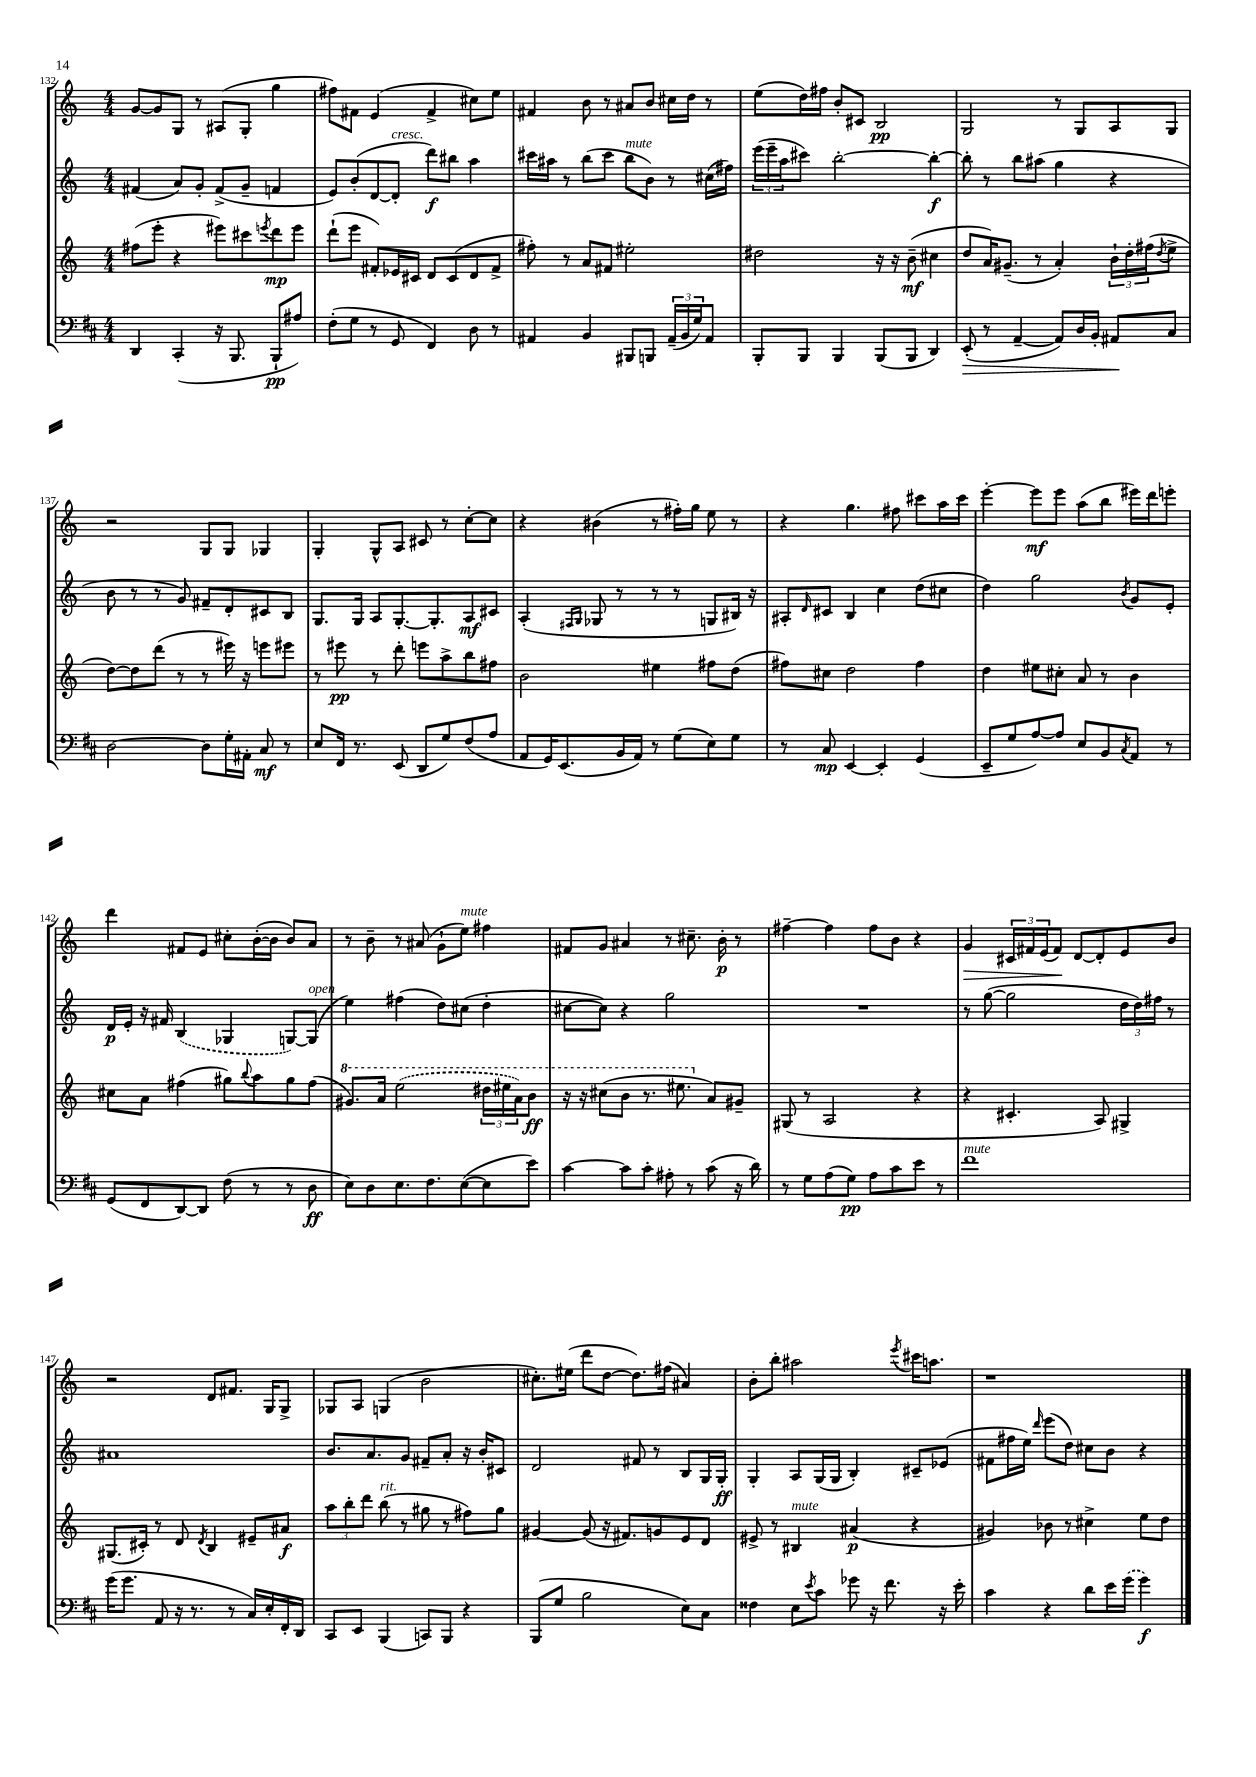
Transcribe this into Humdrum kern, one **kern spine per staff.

**kern	**kern	**kern	**kern
*staff4	*staff3	*staff2	*staff1
*clefF4	*clefG2	*clefG2	*clefG2
*k[f#c#]	*k[]	*k[]	*k[]
*M4/4	*M4/4	*M4/4	*M4/4
4DD/	(8ff#\L	(4f#/	[8g/L
.	8eee'\J	.	8g/]
(4CC#'/	4r	8a/L)	8G/J
.	.	8g'/J	8r
16r	8eee#\L)	(8f#^/L	(8A#/L
8.BBB/	.	.	.
.	8ccc#\	8g~/J	8G'/J
.	8qeee/	.	.
8BBB`/L	8ddd\	4f/	4gg\
8A#/J)	8eee\J	.	.
=	=	=	=
(8F#'\L	(8ddd`\L	8e/L)	8ff#\L)
8G\J	8eee\J	(8b'/	8f#\J
8r	8f#'/L)	[8d/	(4e/
8GG/	16e-/L	8d'/]J	.
.	16c#/JJ	.	.
4FF#/)	8d/L	8ddd\L)	4f#^/
.	(8c#/	8bb#\J	.
8D\	8d/	4aa\	8cc#\L)
8r	8f#^/J	.	8ee\J
=	=	=	=
4AA#/	8ff#'\)	16ccc#\LL	4f#/
.	.	16aa#\JJ	.
.	8r	8r	.
4BB/	8a/L	(8bb\L	8b\
.	8f#/J	8ccc#\J	8r
8BBB#/L	2ee#'\	8bb\L	8a#/L
8BBB/J	.	8b\J)	8b/J
(24AA#~/LL	.	8r	16cc#\LL
24BB/	.	.	.
.	.	.	16dd\JJ
24G/J)	.	.	.
8AA#/J	.	(16cc#\LL	8r
.	.	16ff#\JJ)	.
=	=	=	=
8BBB'/L	2dd#\	(24eee\LL	(8ee\L
.	.	24eee~\	.
.	.	24aa\J	.
8BBB/J	.	8ccc#\J)	16dd\L)
.	.	.	16ff#\JJ
4BBB/	.	[2bb'\	8b'/L
.	.	.	8c#/J
(8BBB/L	16r	.	2B/
.	16r	.	.
8BBB/J	(8b~\	.	.
4DD/)	4cc#\	4bb'\_	.
=	=	=	=
(8EE'/	8dd/L	8bb'\]	2G/
8r	16a/K)	8r	.
.	(8.g#~/J	.	.
[4AA~/	.	8bb\L	.
.	8r	(8aa#\J	.
8AA/]L)	4a'/)	4gg\	8r
16D/L	.	.	8G/L
16BB'/JJ	.	.	.
8AA#/L	24b`\LL	4r	8A/
.	24dd'\	.	.
.	(24ff#\J	.	.
.	8qdd/	.	.
8C#/J	8ee^\J	.	8G/J
=	=	=	=
[2D\	[8dd\L)	8b\	2r
.	8dd\]	8r	.
.	(8ddd\J	8r	.
.	8r	8g/)	.
8D\]L	8r	8f#~/L	8G/L
16G'\L	16eee#\)	8d'/	8G/J
16AA#'\JJ	16r	.	.
8C#/	8eee\L	8c#/	4G-/
8r	8eee#\J	8B/J	.
=	=	=	=
8E/L	8r	8.G/L	4G'/
16FF#/Jk	8eee#\	.	.
8.r	.	16G/Jk	.
.	8r	8A/L	8G^^/L
(8EE/	8ddd'\	[8.G'/	8A/J
8DD/L	8eee\L	.	8c#/
.	.	8.G'/]	.
8G/)	8aa^\	.	8r
(8F#/	8bb\	8A/	[8cc'\L
8A/J	8ff#\J	8c#/J	8cc\]J
=	=	=	=
8AA/L	2b\	(4A'/	4r
16GG/K)	.	.	.
(8.EE/	.	.	.
.	.	16qqF#/LL	.
.	.	16qqG/JJ	.
.	.	8G-/	(4b#\
16BB/L	.	8r	.
16AA/JJ)	.	.	.
8r	4ee#\	8r	8r
(8G\L	.	8r	16ff#'\LL)
.	.	.	16gg\JJ
8E\)	8ff#\L	8G/L	8ee\
8G\J	(8dd\J	16B#/Jk)	8r
.	.	16r	.
=	=	=	=
8r	8ff#\L)	8A#'/L	4r
.	.	16qqd/	.
8C#/	8cc#\J	8c#/J	.
[4EE/	2dd\	4B/	4.gg\
4EE'/]	.	4cc\	.
.	.	.	8ff#\
(4GG/	4ff#\	(8dd\L	8ccc#\L
.	.	8cc#\J	16aa\L
.	.	.	16ccc#\JJ
=	=	=	=
8EE~/L	4dd\	4dd\)	[4eee'\
8G/	.	.	.
[8A/)	8ee#\L	2gg\	8eee\]L
8A/]J	8cc#'\J	.	8eee\J
8E/L	8a/	.	(8aa\L
8BB/	8r	.	8bb\J
8qC#/	.	8qb/	.
8AA/J	4b\	8g/L	16eee#\LL)
.	.	.	16ddd\J
8r	.	8e'/J	8eee'\J
=	=	=	=
(8GG/L	8cc#\L	16d/LL	4ddd\
.	.	16e'/JJ	.
8FF#/	8a\J	16r	.
.	.	16f#/	.
[8DD/)	(4ff#\	(4B/	8f#/L
8DD/]J	.	.	8e/J
(8F#\	8gg#\L)	4G-/	8cc#'\L
.	8qqbb/	.	.
8r	8aa\	.	([16b'\L
.	.	.	16b\]JJ
8r	8gg#\	[8G/L)	8b/L)
8D\	(8ff#\J	(8G/]J	8a/J
=	=	=	=
8E\L)	8.gg#/L)	4ee\)	8r
8D\	.	.	8b~\
.	16aa/Jk	.	.
8.E\	(2eee\	(4ff#\	8r
.	.	.	(8a#/
8.F#\	.	.	.
.	.	8dd\L)	8g`\L
([8E\	.	(8cc#\J	8ee\J)
8E\]	24ddd#\LL	4dd'\	4ff#\
.	24eee#\	.	.
.	24aa\J)	.	.
8e\J)	8bb\J	.	.
=	=	=	=
[4c#\	16r	[8cc#\L	8f#/L
.	16r	.	.
.	(8ccc#\L	8cc#\]J)	8g/J
8c#\]L	8bb\J	4r	4a#/
8c#'\J	8.r	.	.
8A#'\	.	2gg\	8r
.	8.eee#\	.	.
8r	.	.	8.cc#~\
(8c#\	8a/L)	.	.
.	.	.	16b'\
16r	8g#~/J	.	8r
16d\)	.	.	.
=	=	=	=
8r	(8G#/	1r	[4ff#~\
8G\L	8r	.	.
(8A\	2A/	.	4ff#\]
8G\J)	.	.	.
8A\L	.	.	8ff#\L
8c#\	.	.	8b\J
8e\J	4r	.	4r
8r	.	.	.
=	=	=	=
1f#	4r	8r	4g/
.	.	([8gg\	.
.	4.c#'/	2gg\]	24c#/LL
.	.	.	24f#/
.	.	.	(24e/J
.	.	.	8f#/J)
.	.	.	[8d/L
.	8A/)	.	8d'/]
.	4G#^/	24dd\LL	8e/
.	.	24dd\)	.
.	.	24ff#\JJ	.
.	.	8r	8b/J
=	=	=	=
(16g\LK	(8.G#/L	1a#	2r
8.g\J	.	.	.
.	16c#'/Jk)	.	.
8AA/	8r	.	.
16r	8d/	.	.
8.r	.	.	.
.	8qd/	.	.
.	4B/	.	8d/L
8r	.	.	8.f#/J
16C#/LL)	8e#~/L	.	.
16E'/	.	.	16G/LK
16FF#'/	8a#/J	.	8G^/J
16DD/JJ	.	.	.
=	=	=	=
8CC#/L	12aa\L	8.b/L	8G-/L
.	12bb'\	.	.
8EE/J	.	.	8A/J
.	12ddd\J	.	.
.	.	8.a/	.
(4BBB/	(8bb\	.	(4G/
.	8r	8g/J	.
8CC/L)	8gg#\	8f#~/L	2b\
8BBB/J	8r	8a'/J	.
4r	8ff#\L)	16r	.
.	.	16b'/LK	.
.	8gg#\J	8c#/J	.
=	=	=	=
(8BBB/L	[4g#/	2d/	8.cc#'\L)
8G/J	.	.	.
.	.	.	(16ee#\Jk
2B\	(8g#/]	.	8ddd\L
.	16r	.	[8dd\J
.	8.f#/L)	.	.
.	.	8f#/	8.dd\]L)
.	8g/	8r	.
.	.	.	(16ff#\Jk
8E\L)	8e/	8B/L	4a#/)
8C#\J	8d/J	16G/L	.
.	.	16G'/JJ	.
=	=	=	=
4F##\	8e#^/	4G'/	8b'\L
.	8r	.	8bb'\J
8E\L	4B#/	8A/L	2aa#\
8qe/	.	.	.
8c#\J	.	(16G/L	.
.	.	16G/JJ	.
8g-\	(4a#/	4B'/)	.
16r	.	.	.
8.f#\	.	.	.
.	.	.	8qeee/
.	4r	8c#~/L	16ccc#\LK
.	.	.	8.aa\J
16r	.	(8e-/J	.
16e'\	.	.	.
=	=	=	=
4c#\	4g#/)	8f#\L	1r
.	.	16ff#\L	.
.	.	16ee\JJ)	.
.	.	16qqddd/	.
4r	8b-\	(8eee\L	.
.	8r	8dd\J)	.
8d\L	4cc#^\	8cc#\L	.
16e\L	.	8b\J	.
(16g\JJ	.	.	.
4g\)	8ee\L	4r	.
.	8dd\J	.	.
==	==	==	==
*-	*-	*-	*-
